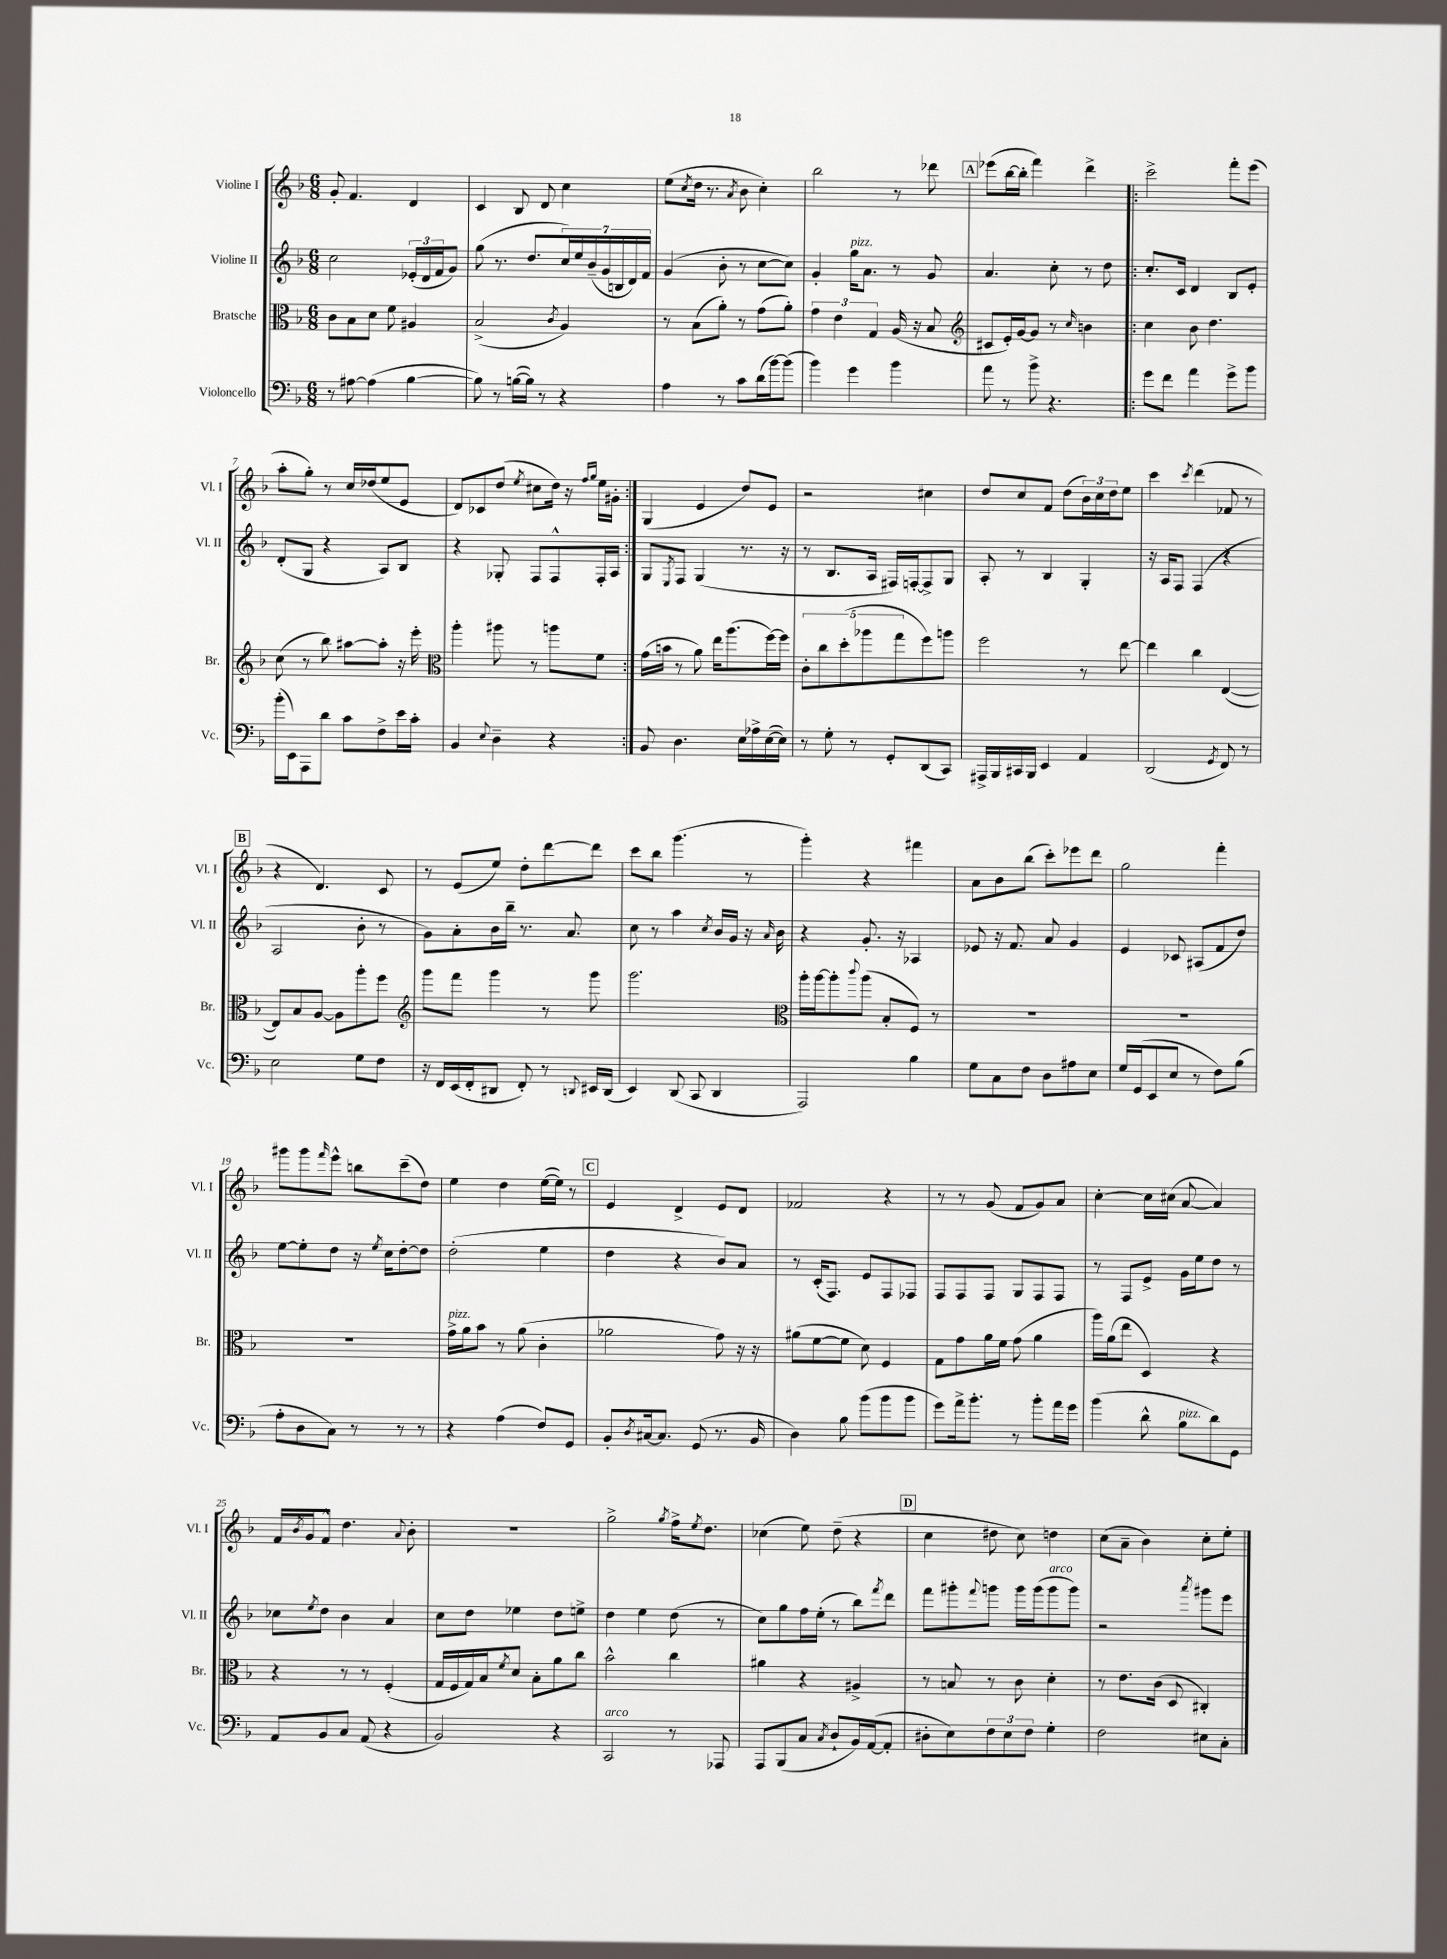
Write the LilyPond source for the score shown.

<<
\new StaffGroup <<
\new Staff = "s0" \with { instrumentName = "Violine I" shortInstrumentName = "Vl. I" } {
    \clef treble \key f \major \numericTimeSignature \time 6/8
    g'8-. f'4. d'4 |
    c'4 bes8 d'8 c''4 |
    e''8( \acciaccatura { c''8 } d''16 r8. \acciaccatura { a'8 } bes'8 c''4-.) |
    bes''2 r8 des'''8 |
    \mark \markup { \box "A" } ees'''8( bes''16~ bes''16-. f'''4) d'''4-> |
    \repeat volta 2 { c'''2-> f'''8-. e'''8( |
    a''8-. g''8-.) r8 c''16 des''16( e''8 e'8 |
    d'8) ces'8 d''8( \acciaccatura { e''8 } cis''8 d''16) r16 \grace { f''16 g''16 } e''16 gis'16-. | }
    g4( e'4 d''8) e'8 |
    r2 cis''4 |
    d''8 c''8 f'8 d''8( \tuplet 3/2 { bes'16) c''16 d''16 } e''8 |
    c'''4 \acciaccatura { c'''8 } d'''4( fes'8 r8 |
    \mark \markup { \box "B" } r4 d'4.) c'8 |
    r8 e'8( e''8) d''8-. d'''8~ d'''8 |
    c'''8 bes''8 g'''4.( r8 |
    g'''4-.) r4 fis'''4 |
    a'8 bes'8 bes''8( c'''8-.) ees'''8 d'''8 |
    g''2 f'''4-. |
    gis'''8 gis'''8 \grace { f'''16 } e'''8-^ b''8 c'''8--( d''8) |
    e''4 d''4 e''16~( e''16) r8 |
    \mark \markup { \box "C" } e'4 d'4-> e'8 d'8 |
    fes'2 r4 |
    r8 r8 g'8( f'8 g'8) a'8 |
    c''4~-. c''16 cis''16( a'8~ a'4) |
    f'16 \acciaccatura { bes'8 } g'16 f'8-^ d''4. \appoggiatura { a'8 } bes'8-. |
    R2. |
    g''2-> \acciaccatura { g''8 } f''16-> \acciaccatura { e''8 } d''8. |
    ces''4( e''8) d''8--( r4 |
    \mark \markup { \box "D" } c''4 dis''8 c''8) d''4 |
    c''8( a'8-- bes'4) c''8-. e''8-. \bar "|." |
}
\new Staff = "s1" \with { instrumentName = "Violine II" shortInstrumentName = "Vl. II" } {
    \clef treble \key f \major \numericTimeSignature \time 6/8
    c''2 \tuplet 3/2 { ees'16-.( d'16 f'16 } g'8) |
    g''8( r8. d''8. \tuplet 7/4 { c''16) e''16 bes'16--( g'16 b16 d'16) f'16 } |
    g'4( bes'8-. r8 c''8~ c''8) |
    g'4-. g''16^\markup { \italic "pizz." } a'8. r8 g'8 |
    \mark \markup { \box "A" } a'4. c''8-. r8 d''8 |
    \repeat volta 2 { c''8.-. c'16 d'4 bes8 e'8-. |
    d'8-.( g8 r4 a8) bes8 |
    r4 ges8-. f8 f8-^ f16-. a16 | }
    g8 \acciaccatura { e8 } f8 g4( r8. r16 |
    r8 bes8. a16 fis16) f16~-. f8-> g8 |
    a8-. r8 bes4 g4-. |
    r16 a16 f8 f4( r4 |
    \mark \markup { \box "B" } a2 bes'8-. r8 |
    g'8) a'8-. bes'16 bes''16-- r8. a'8. |
    c''8 r8 a''4 \acciaccatura { c''8 } bes'16 g'16 r16 \grace { a'16 } bes'16 |
    r4 g'8.-. r16 aes4 |
    ees'8 r16 f'8. a'8 g'4 |
    e'4 ces'8 ais8( f'8 d''8) |
    e''8~ e''8-. d''8 r16 \acciaccatura { e''8 } c''16 d''8~-. d''8 |
    d''2-.( e''4 |
    \mark \markup { \box "C" } d''4 r4 bes'8) a'8 |
    r8 c'16-.( f8.) e'8 f8 fes8 |
    f8 f8 f8 g8 f8 f8 |
    r8 f8 e'8-> g'16 e''16 d''8 r8 |
    ces''8 \acciaccatura { e''8 } d''8 bes'4 a'4 |
    c''8 d''8 ees''4 d''8 e''8-> |
    d''4 e''4 d''8( r8 |
    c''8) g''8 f''16 e''16-.( r8 bes''8) \acciaccatura { f'''8 } d'''8 |
    \mark \markup { \box "D" } f'''8 gis'''8-. \appoggiatura { f'''8 } g'''8 g'''16 g'''16( g'''8^\markup { \italic "arco" } g'''8) |
    r2 \acciaccatura { a'''8 } gis'''8 e'''8 \bar "|." |
}
\new Staff = "s2" \with { instrumentName = "Bratsche" shortInstrumentName = "Br." } {
    \clef alto \key f \major \numericTimeSignature \time 6/8
    c'8 bes8 d'8 f'8 ais4 |
    bes2->( \acciaccatura { c'8 } a4) |
    r8 bes8( a'8-.) r8 g'8( a'8-.) |
    \tuplet 3/2 { g'4 e'4 g4 } a16( r16 bes8 |
    \mark \markup { \box "A" } \clef treble cis'8 e'16-.) g'16~ g'8 r8 \grace { c''16 } b'4 |
    \repeat volta 2 { c''4 bes'8 d''4. |
    c''8( r8 bes''8) ais''8~ ais''8-. r16 e'''16-. |
    \clef alto a''4-. ais''8 r8 a''8 f'8 | }
    g'16( b'16 r8 a'8) e''16 a''8.( f''16~) f''16 |
    \tuplet 5/4 { c'8-. c''8 d''8-.( aes''8 g''8 } f''8) a''8 |
    f''2 r8 e''8~ |
    e''4 c''4 e4~( |
    \mark \markup { \box "B" } e8) bes8 a8~ a8 a''8-. f''8 |
    \clef treble g'''8 f'''8 g'''4 r8 g'''8 |
    g'''2. |
    \clef alto a''16-. a''16~ a''8-. \appoggiatura { c'''8 } a''8( bes8-. f8) r8 |
    R2. |
    R2. |
    R2. |
    g'16->^\markup { \italic "pizz." } a'16 bes'8 r8 a'8( c'4-. |
    \mark \markup { \box "C" } aes'2 g'8) r16 r16 |
    ais'8( f'8~ f'8 d'8) f4 |
    g8 g'8 a'16 f'16 g'8( a'4 |
    a''16) a'16( e''8 d4) r4 |
    r4 r8 r8 f4-.( |
    g16 f16 g16) bes16 \acciaccatura { f'8 } d'8 bes8-. a'8 c''8 |
    bes'2-^ c''4 |
    ais'4 r4 ais4-> |
    \mark \markup { \box "D" } r8 b8 r8 c'8 d'4-. |
    r8 e'8. c'16( d8 cis4-.) \bar "|." |
}
\new Staff = "s3" \with { instrumentName = "Violoncello" shortInstrumentName = "Vc." } {
    \clef bass \key f \major \numericTimeSignature \time 6/8
    r8 ais8~ ais4( bes4~ |
    bes8) r8 b16~( b16) r8 r4 |
    a4 r8 c'8 d'16( bes'16~) bes'8( |
    bes'4) g'4 bes'4 |
    \mark \markup { \box "A" } a'8 r8 bes'8-> r4. |
    \repeat volta 2 { g'8 f'8 a'4 g'8-> bes'8 |
    bes'16-.( e,16) a,,8 d'8 c'8 f8-> e'16 c'16-. |
    bes,4 \appoggiatura { e8 } d4-- r4 | }
    bes,8 d4. e16 aes16-> e16~( e16) |
    r8 g8-. r8 g,8-. d,8( c,8) |
    ais,,16-> bes,,16 cis,16 bes,,16 e,4 a,4 |
    d,2( \acciaccatura { g,8 } f,8) r8 |
    \mark \markup { \box "B" } e2 g8 f8 |
    r16 f,16 e,16( f,16-. dis,8 f,8-.) r8 \appoggiatura { d,8 } eis,16 d,16( |
    e,4) d,8( c,8 d,4 |
    a,,2) bes4 |
    g8 c8 f8 d8 ais8 e8 |
    g16 g,16( e,8 e8 r8 f8) bes8( |
    a8-. d8 c8) r8 r8 r8 |
    r4 a4( f8) g,8 |
    \mark \markup { \box "C" } bes,8-. \acciaccatura { d8 } cis16~ cis8. g,8( r8. bes,16 |
    d4) bes8 bes'8( bes'8 bes'8 |
    g'8) a'16-> bes'8.-. r8 bes'8-. a'16 g'16 |
    bes'4( d'8-^ bes8^\markup { \italic "pizz." } d'8) g,8 |
    a,8 bes,8 c8 a,8( r4 |
    bes,2) r4 |
    c,2^\markup { \italic "arco" } r8 aes,,8 |
    a,,8 bes,,8( c8 \acciaccatura { c8 } d8-! bes,16) a,16~( a,8-. |
    \mark \markup { \box "D" } dis8-. e8) \tuplet 3/2 { f8 e8 f8 } g4-. |
    f2 eis8 c8-. \bar "|." |
}
>>
>>
